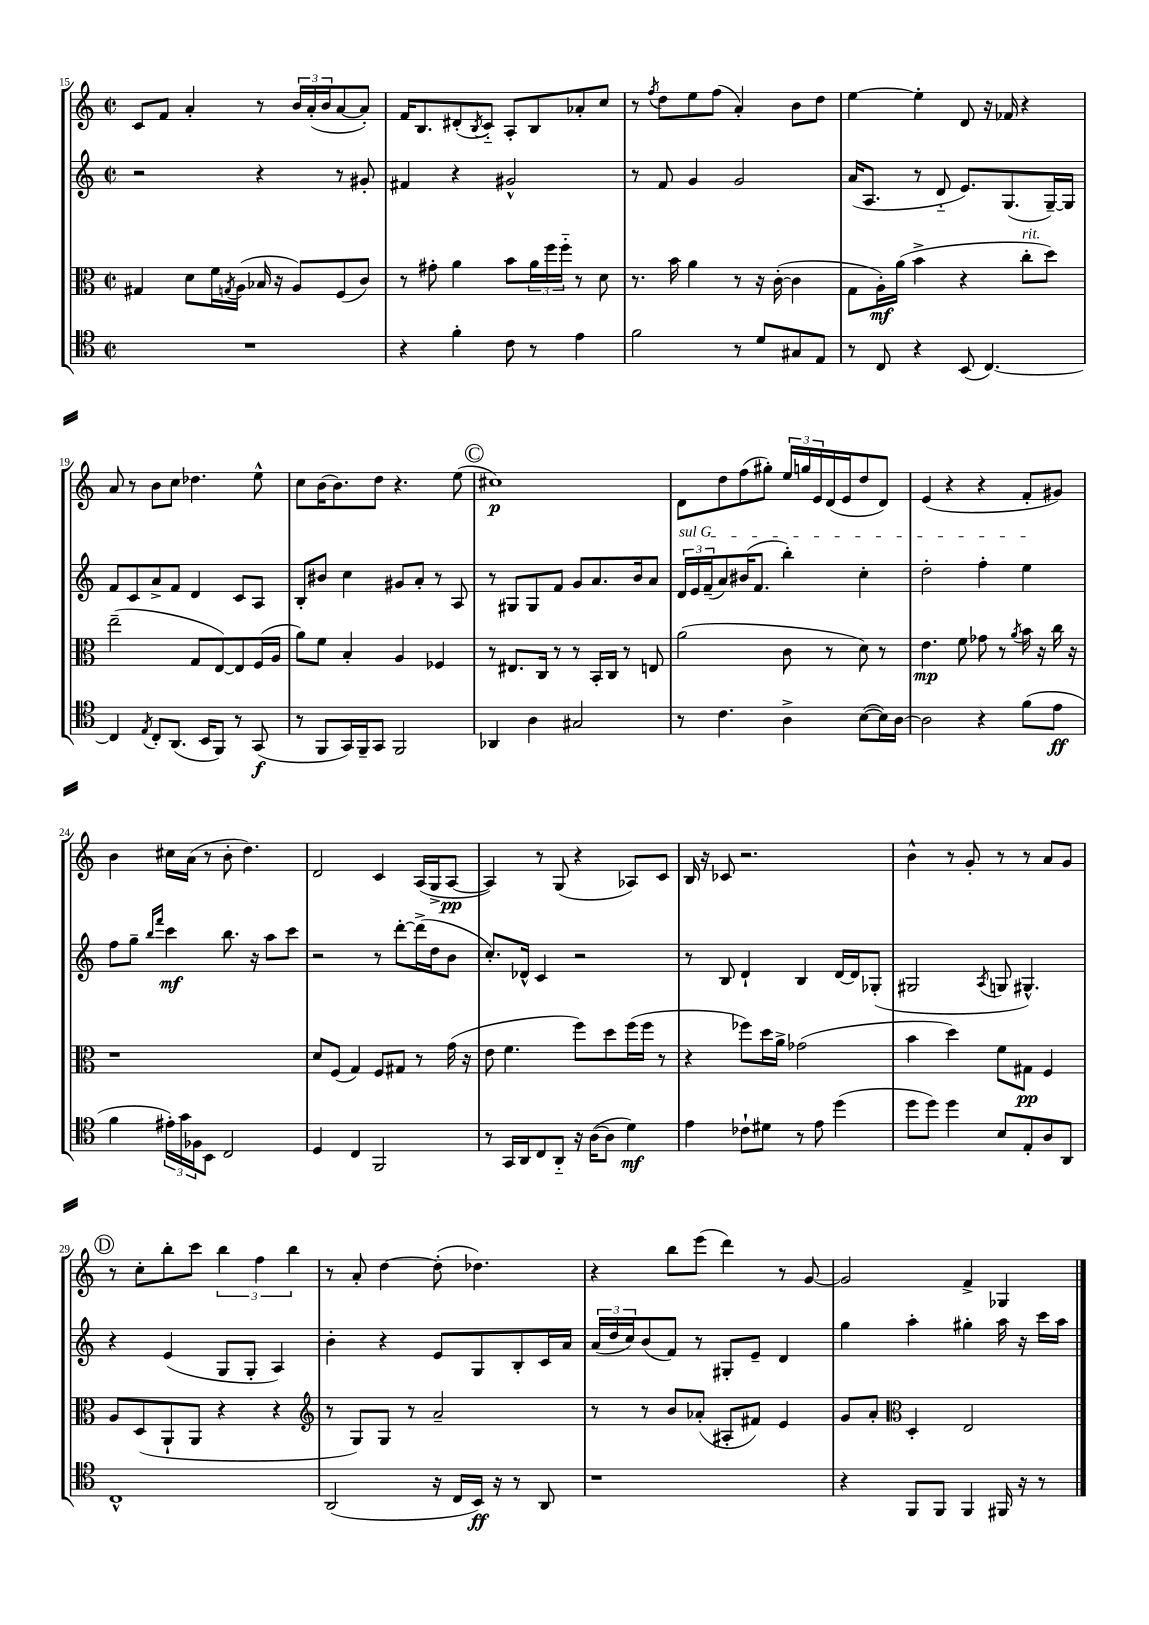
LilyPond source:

<<
\new StaffGroup <<
\new Staff = "s0" {
    \clef treble \key c \major \defaultTimeSignature \time 2/2
    c'8 f'8 a'4-. r8 \tuplet 3/2 { b'16 a'16-.( b'16 } a'8~ a'8-.) |
    f'16 b8. dis'8-.( \acciaccatura { b8 } c'8-_) a8-. b8 aes'8-. c''8 |
    r8 \acciaccatura { f''8 } d''8 e''8 f''8( a'4-.) b'8 d''8 |
    e''4~ e''4-. d'8 r16 fes'16 r4 |
    a'8 r8 b'8 c''8 des''4. e''8-^ |
    c''8 b'16( b'8.) d''8 r4. e''8( |
    \mark \markup { \circle "C" } cis''1\p) |
    d'8 d''8 f''8( gis''8-.) \tuplet 3/2 { e''16 g''16 e'16 } d'16( e'16 d''8 d'8) |
    e'4( r4 r4 f'8-. gis'8) |
    b'4 cis''16 a'16( r8 b'8-. d''4.) |
    d'2 c'4 a16( g16-> a8~\pp |
    a4) r8 g8( r4 aes8) c'8 |
    b16 r16 ces'8 r2. |
    b'4-^ r8 g'8-. r8 r8 a'8 g'8 |
    \mark \markup { \circle "D" } r8 c''8-. b''8-. c'''8 \tuplet 3/2 { b''4 f''4 b''4 } |
    r8 a'8-. d''4~ d''8-.( des''4.) |
    r4 b''8 e'''8( d'''4) r8 g'8~ |
    g'2 f'4-> ges4 \bar "|." |
}
\new Staff = "s1" {
    \clef treble \key c \major \defaultTimeSignature \time 2/2
    r2 r4 r8 gis'8-. |
    fis'4 r4 gis'2-^ |
    r8 f'8 g'4 g'2 |
    a'16( a8. r8 d'8-_ e'8.) g8.( g16~--) g16 |
    f'8 c'8 a'8-> f'8 d'4 c'8 a8 |
    b8-. bis'8 c''4 gis'8 a'8-. r8 a8 |
    \mark \markup { \circle "C" } r8 gis8 gis8 f'8 g'8 a'8. b'16 a'8 |
    \tuplet 3/2 { \once \override TextSpanner.bound-details.left.text = \markup { \italic "sul G" } d'16\startTextSpan e'16 f'16--( } a'8) bis'16( f'8. b''4-.) c''4-. |
    d''2-. f''4-. e''4\stopTextSpan |
    f''8 g''8-- \grace { b''16 f'''16 } c'''4\mf b''8. r16 a''8 c'''8 |
    r2 r8 d'''8~-. d'''16->( d''16 b'8 |
    c''8.-.) des'16-^ c'4 r2 |
    r8 b8 d'4-! b4 d'16~ d'16 ges8-.( |
    gis2 \acciaccatura { a8 } g8 gis4.-^) |
    \mark \markup { \circle "D" } r4 e'4( g8 g8-. a4) |
    b'4-. r4 e'8 g8 b8-. c'16 a'16 |
    \tuplet 3/2 { a'16( d''16 c''16) } b'8( f'8) r8 gis8-. e'8-- d'4 |
    g''4 a''4-. gis''4-. a''16 r16 c'''16 a''16 \bar "|." |
}
\new Staff = "s2" {
    \clef alto \key c \major \defaultTimeSignature \time 2/2
    gis4 d'8 f'16 \acciaccatura { g8 } a16( bes16 r16 a8) f8( c'8) |
    r8 gis'8-. a'4 b'8 \tuplet 3/2 { a'16 f''16 f''16-_ } r8 d'8 |
    r8. b'16 a'4 r8 r16 c'16~-.( c'4 |
    g8 a16-.\mf) a'16( b'4-> r4 c''8-.^\markup { \italic "rit." } d''8) |
    e''2--( g8 e8~) e8 f16( a16 |
    a'8) f'8 b4-. a4 fes4 |
    \mark \markup { \circle "C" } r8 eis8. c16 r8 r8 b,16-. c16 r8 e8 |
    a'2( c'8 r8 d'8) r8 |
    e'4.\mp f'8 ges'8 r8 \acciaccatura { a'8 } b'16 r16 c''16 r16 |
    r1 |
    d'8 f8( g4) f8 gis8 r8 g'16( r16 |
    e'8 f'4. f''8) d''8 f''16( f''16 r8 |
    r4 fes''8) d''16 a'16-> ges'2( |
    b'4 d''4) f'8 gis8\pp f4 |
    \mark \markup { \circle "D" } a8 d8( a,8-! a,8 r4 r4 |
    \clef treble r8 g8) g8 r8 a'2-- |
    r8 r8 b'8 aes'8-.( ais8-. fis'8) e'4 |
    g'8 a'8-. \clef alto d4-. e2 \bar "|." |
}
\new Staff = "s3" {
    \clef tenor \key c \major \defaultTimeSignature \time 2/2
    R1 |
    r4 f'4-. c'8 r8 e'4 |
    f'2 r8 d'8 gis8 e8 |
    r8 c8 r4 b,8( c4.~) |
    c4 \acciaccatura { e8 } c8-. a,8.( b,16 f,8) r8 g,8\f( |
    r8 f,8 g,16) f,16-- g,8 f,2 |
    \mark \markup { \circle "C" } aes,4 a4 gis2 |
    r8 c'4. a4-> b8~( b16) a16~ |
    a2 r4 f'8( e'8\ff |
    f'4 \tuplet 3/2 { eis'16-.) g'16 fes16 } b,8 c2 |
    d4 c4 f,2 |
    r8 g,16 a,16 c8 a,8-_ r16 a16~( a8 d'4\mf) |
    e'4 ces'8-! dis'8 r8 e'8 d''4( |
    d''8 d''8) d''4 b8 e8-. a8 a,8 |
    \mark \markup { \circle "D" } c1-^ |
    a,2( r16 c16 b,16\ff) r16 r8 a,8 |
    r1 |
    r4 f,8 f,8 f,4 fis,16 r16 r8 \bar "|." |
}
>>
>>
\layout { \context { \Score currentBarNumber = #15 } }
